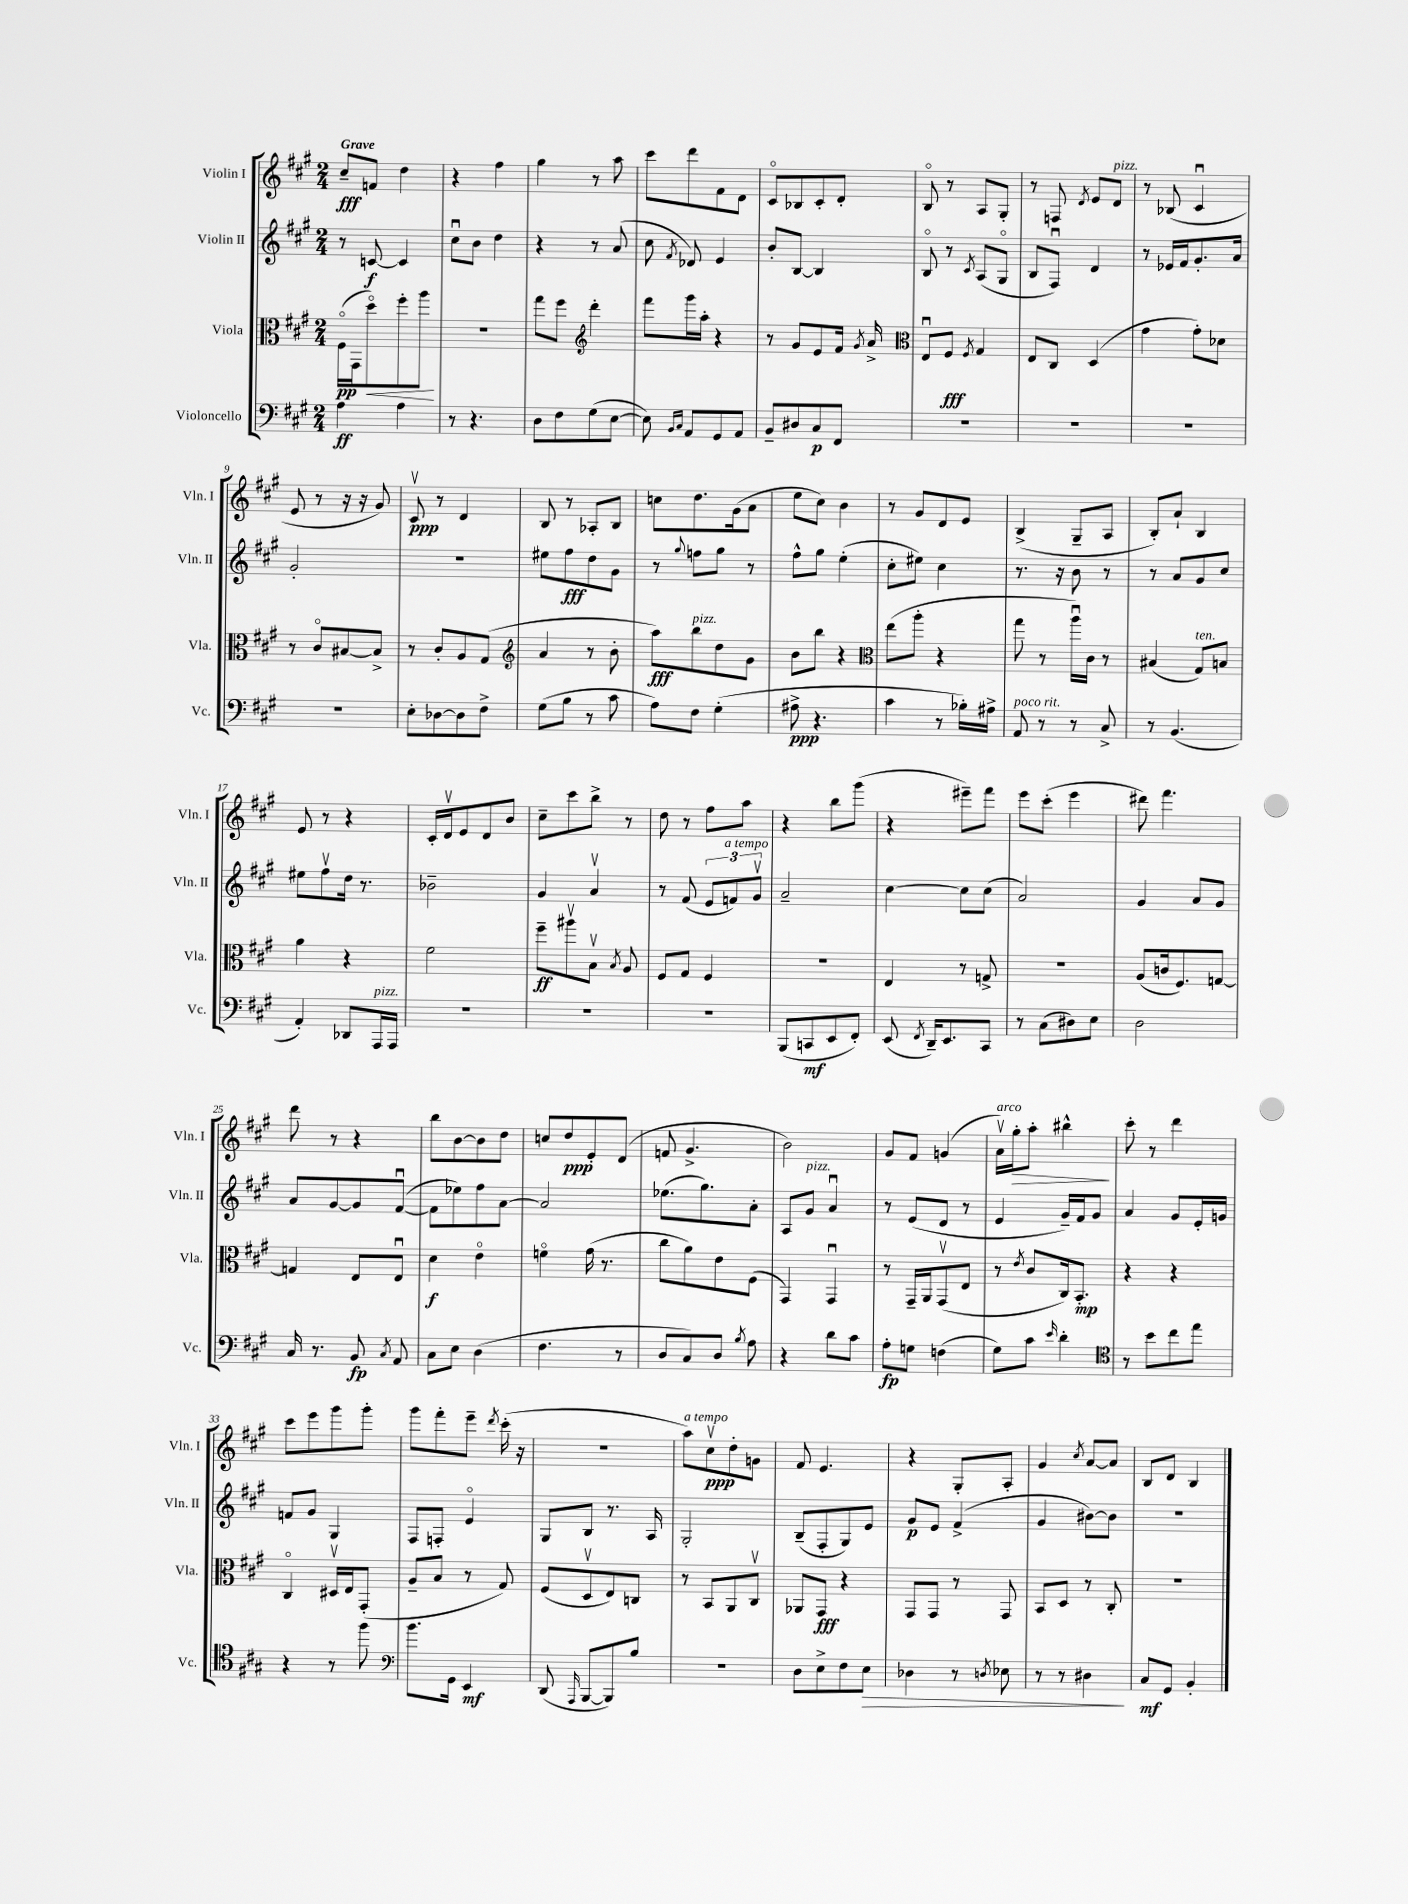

**kern	**kern	**kern	**kern
*staff4	*staff3	*staff2	*staff1
*clefF4	*clefC3	*clefG2	*clefG2
*k[f#c#g#]	*k[f#c#g#]	*k[f#c#g#]	*k[f#c#g#]
*M2/4	*M2/4	*M2/4	*M2/4
4A	(16F#o	8r	8cc#~
.	16GG#	.	.
.	8ddo)	[8c	8f
4A	8ff#'	4c]	4dd
.	8aa	.	.
=	=	=	=
8r	2r	8cc#u	4r
4.r	.	8b	.
.	.	4dd	4ff#
=	=	=	=
8D	8gg#	4r	4gg#
8F#	8ff#	.	.
*	*clefG2	*	*
(8G#	4ddd'	8r	8r
[8E	.	(8a	8aa
=	=	=	=
8E])	8fff#	8cc#	8ccc#
16qqBB	.	.	.
16qqC#	.	8qf#	.
8AA	16ggg#	8d-)	8ddd
.	16aa'	.	.
8GG#	4r	4e	8f#
8AA	.	.	8d
=	=	=	=
8BB~	8r	8b'	8c#o
8D#	8g#	[8B	8B-
8C#	8e	4B]	8c#'
8FF#	16f#	.	8d'
.	8qg#	.	.
.	16a^	.	.
=	=	=	=
*	*clefC3	*	*
2r	8Eu	8Bo	8Bo
.	8F#	8r	8r
.	8qF#	8qc#	.
.	4G#	(8A	8A
.	.	8G#o	8G#'
=	=	=	=
2r	8E	8B	8r
.	8C#	8F#u)	8F
.	.	.	8qd
.	(4D	4d	8e
.	.	.	8d
=	=	=	=
2r	4g#	8r	8r
.	.	16e-	(8B-
.	.	16f#	.
.	8g#')	8.g#'	4c#u
.	8d-	.	.
.	.	16a	.
=	=	=	=
2r	8r	2g#'	8e
.	8c#o	.	8r
.	[8B#	.	16r
.	.	.	16r
.	8B#^]	.	8g#)
=	=	=	=
8E'	8r	2r	8c#v
[8D-	8c#'	.	8r
8D-]	8A	.	4d
8F#^	(8G#	.	.
=	=	=	=
*	*clefG2	*	*
(8G#	4a	8ee#	8B
8B	.	8ff#	8r
8r	8r	8dd	8A-'
8c#	8b'	8g#	8B
=	=	=	=
8A)	8aa)	8r	8cc
.	.	8qqgg#	.
8F#	8bb	8ff	8.dd
(4G#'	8dd	8gg#	.
.	.	.	(16g#
.	8g#	8r	8a
=	=	=	=
8A#^	8b	8ff#^^	8ee
4.r	8bb	8gg#	8cc#)
.	4r	(4ee'	4b
=	=	=	=
*	*clefC3	*	*
4c#	(8ee	8cc#'	8r
.	8aa'	8ee#)	8g#
8r	4r	4cc#	8d
16B-')	.	.	8e
16A#^	.	.	.
=	=	=	=
8AA	8gg#	8.r	(4B^
8r	8r	.	.
.	.	16r	.
8r	16aau)	8b	8G#~
.	16c#	.	.
8C#^	8r	8r	8A
=	=	=	=
8r	(4B#	8r	8B')
(4.BB	.	8a	8a`
.	8G#)	8g#	4B
.	8B	8cc#	.
=	=	=	=
4AA')	4a	8ee#	8e
.	.	8ff#v	8r
8DD-	4r	16dd	4r
.	.	8.r	.
16AAA	.	.	.
16AAA	.	.	.
=	=	=	=
2r	2f#	2b-~	16c#'
.	.	.	16dv
.	.	.	8e
.	.	.	8d
.	.	.	8b
=	=	=	=
2r	8ff#~	4g#	8cc#~
.	8aa#v	.	8ccc#
.	8Bv	4av	8bb^
.	8qB	.	.
.	8A	.	8r
=	=	=	=
2r	8F#	8r	8dd
.	8G#	(8f#	8r
.	4F#	12e	8ff#
.	.	12f)	.
.	.	.	8aa
.	.	12g#v	.
=	=	=	=
(8BBB	2r	2a~	4r
8CC	.	.	.
8EE	.	.	8bb
8FF#')	.	.	(8ggg#
=	=	=	=
(8EE	4E	[4cc#	4r
8qFF#	.	.	.
16DD~)	.	.	.
8.EE	.	.	.
.	8r	8cc#]	8eee#~)
8CC#	8G^	(8cc#	8fff#
=	=	=	=
8r	2r	2a)	8eee
(8C#	.	.	(8ccc#'
8D#)	.	.	4eee
8E	.	.	.
=	=	=	=
2D	(8A	4g#	8ddd#)
.	16c	.	4.fff#
.	8.F#)	.	.
.	.	8a	.
.	[8G	8g#	.
=	=	=	=
16C#	4G]	8a	8ddd
8.r	.	.	.
.	.	[8g#	8r
8BB	8E	8g#]	4r
8qC#	.	.	.
8AA	8Eu	([8f#u	.
=	=	=	=
8C#	4d	8f#]	8bb
8E	.	8ee-)	[8b
(4D	4eo	8ff#	8b]
.	.	[8a	8dd
=	=	=	=
4.F#	4fo	2a]	8cc
.	.	.	8dd
.	(16g#	.	8e'
.	8.r	.	.
8r	.	.	(8d
=	=	=	=
8D	8cc#	(8.ee-	8f
8C#)	8a)	.	4.g#^
.	.	8.gg#)	.
8D	8e	.	.
8qB	.	.	.
8A	(8F#	8a'	.
=	=	=	=
4r	4GG#)	8A	2b)
.	.	8g#	.
8d	4GG#u	4au	.
8c#	.	.	.
=	=	=	=
8A'	8r	8r	8g#
8G	16GG#~	(8e	8f#
.	16AA	.	.
(4F	(8GG#v	8d	(4g
.	8E	8r	.
=	=	=	=
8G#)	8r	4e	16av)
.	.	.	16gg#'
.	8qe	.	.
8c#	8c#	.	8aa'
16qqe	.	.	.
4d'	16C#)	16g#~)	4bb#^^
.	8.BB'	16f#	.
.	.	8g#	.
=	=	=	=
*clefC4	*	*	*
8r	4r	4a	8ccc#'
8b	.	.	8r
8cc#	4r	8g#	4ddd
8ee	.	16e'	.
.	.	16g	.
=	=	=	=
4r	4C#o	8f	8ccc#
.	.	8g#	8eee
8r	16D#v	4G#	8ggg#
.	16E	.	.
8ff#	(8GG#'	.	8ggg#'
=	=	=	=
*clefF4	*	*	*
8.b	8A~	8F#	8ggg#
.	8B	8F'	8fff#'
16GG#	.	.	.
4EE	8r	4eo	8eee~
.	.	.	8qddd
.	8G#)	.	(16ccc#'
.	.	.	16r
=	=	=	=
(8DD	(8F#	8G#	2r
16qqAAA	.	.	.
[8BBB	8Dv	8B	.
8BBB])	8E)	8.r	.
8B	8C	.	.
.	.	16A	.
=	=	=	=
2r	8r	2G#'	8aa)
.	8BB	.	8cc#v
.	8AA	.	8dd'
.	8C#v	.	8g
=	=	=	=
8D	8AA-	(8B~	8f#
8E^	8GG#	8F#'	4.e
8F#	4r	8G#)	.
8E	.	8e	.
=	=	=	=
4D-	8GG#	8g#	4r
.	8GG#	8e	.
8r	8r	(4f#^	8G#'
8qD	.	.	.
8E-	8GG#	.	8A'
=	=	=	=
8r	8BB	4g#	4g#
8r	8D	.	.
.	.	.	8qcc#
4D#	8r	[8b#)	[8a
.	8C#'	8b#]	8a]
=	=	=	=
8C#	2r	2r	8B
8GG#	.	.	8d
4BB'	.	.	4B
==	==	==	==
*-	*-	*-	*-
